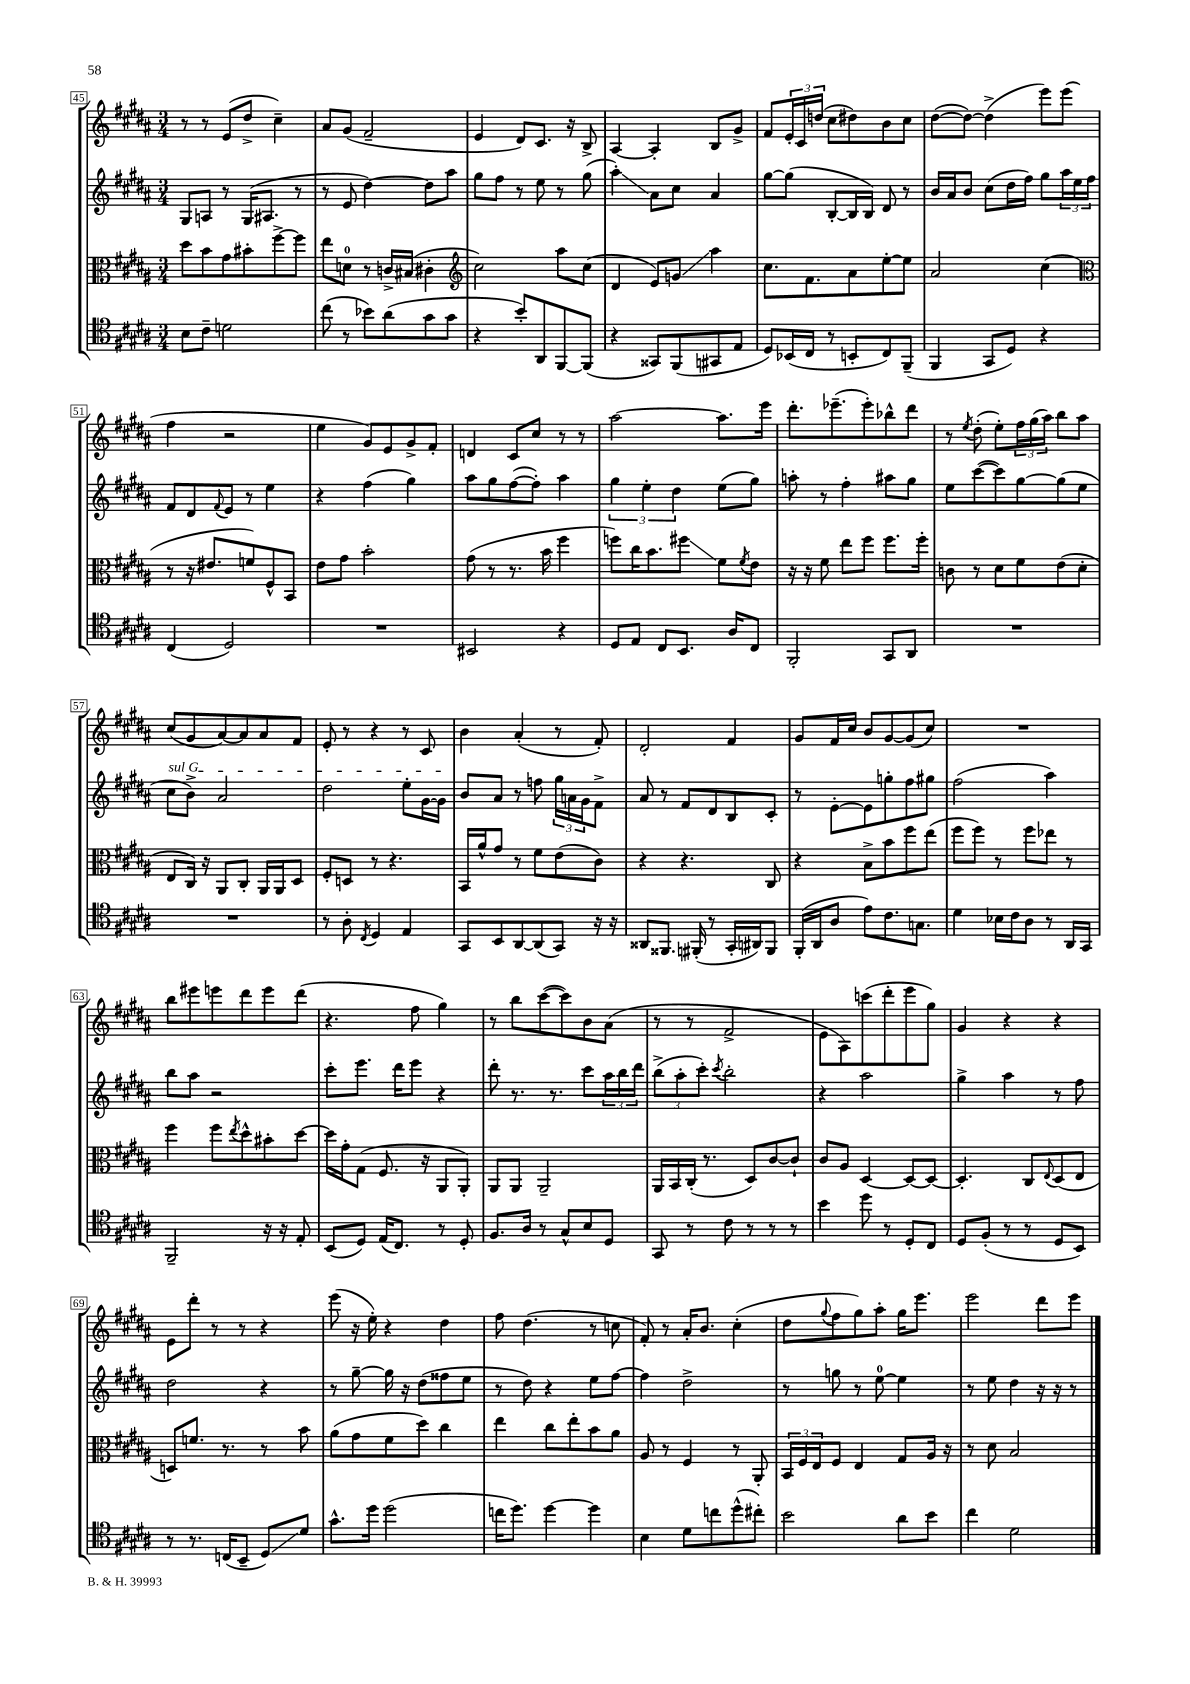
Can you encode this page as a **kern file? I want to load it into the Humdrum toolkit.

**kern	**kern	**kern	**kern
*staff4	*staff3	*staff2	*staff1
*clefC4	*clefC3	*clefG2	*clefG2
*k[f#c#g#d#a#]	*k[f#c#g#d#a#]	*k[f#c#g#d#a#]	*k[f#c#g#d#a#]
*M3/4	*M3/4	*M3/4	*M3/4
8B\L	8dd#\L	8G#/L	8r
8c#~\J	8b\	8A/J	8r
2d\	8g#\	8r	(8e/L
.	8b#'\	(16G#/LK	8dd#^/J
.	.	8.A#/J	.
.	[8ff#^\	.	4cc#~\)
.	8ff#\]J	8r	.
=	=	=	=
(8cc#\	8ee\L	8r	8a#/L
8r	8d\J	8e/	(8g#/J
8b-\L)	8r	[4dd#\)	2f#~/
(8a#\	16c^/LL	.	.
.	(16B#/JJ	.	.
8g#\	4c#'\	8dd#\]L	.
8g#\J	.	8aa#\J	.
=	=	=	=
*	*clefG2	*	*
4r	2cc#\)	8gg#\L	4e/
.	.	8ff#\J	.
8b'/L)	.	8r	8d#/L)
8AA#/	.	8ee\	8.c#/J
[8FF#/	8aa#\L	8r	.
.	.	.	16r
(8FF#/]J	(8cc#\J	(8gg#\	8B^/
=	=	=	=
4r	4d#/	4aa#'\)	[4A#/
8GG##/L)	8e/L)	8a#\L	4A#'/]
(8FF#/	8g/J	8cc#\J	.
8GG#/	4aa#\	4a#/	8B/L
8E/J	.	.	8g#^/J
=	=	=	=
8D#/L)	8.cc#\L	[8gg#\L	8f#/L
(16BB-/L	.	(8gg#\]J	24e'/L
.	.	.	24c#/
16C#/JJ	8.f#\	.	.
.	.	.	(24dd/JJ
8r	.	[8B'/L	8cc#\L
8BB'/L	8a#\	16B/]L	8dd#\)
.	.	16B/JJ)	.
8C#/)	[8ee'\	8d#/	8b\
(8FF#~/J	8ee\]J	8r	8cc#\J
=	=	=	=
4FF#/	2a#/	16b/LL	([8dd#\L
.	.	16a#/J	.
.	.	8b/J	8dd#\_J)
8GG#/L	.	(8cc#\L	(4dd#^\]
8D#/J)	.	16dd#\L	.
.	.	16ff#\JJ)	.
4r	(4cc#\	8gg#\L	8eee\L)
.	.	24aa#\L	(8eee\J
.	.	24ee\	.
.	.	24ff#\JJ	.
=	=	=	=
*	*clefC3	*	*
(4C#/	8r	8f#/L	4ff#\
.	16r	8d#/	.
.	8.e#/L	.	.
.	.	8qqf#/	.
2D#/)	.	8e/J	2r
.	8f/)	8r	.
.	8F#^^/	4ee\	.
.	8BB/J	.	.
=	=	=	=
2.r	8e\L	4r	4ee\
.	8g#\J	.	.
.	2b'\	(4ff#\	8g#/L)
.	.	.	8e/
.	.	4gg#\)	8g#^/
.	.	.	8f#'/J
=	=	=	=
2BB#/	(8g#\	8aa#\L	4d/
.	8r	8gg#\	.
.	8.r	([8ff#\	8c#/L
.	.	8ff#'\]J)	8cc#/J
.	16b\	.	.
4r	4ff#\	4aa#\	8r
.	.	.	8r
=	=	=	=
8D#/L	8ff\L)	6gg#\	[2aa#\
8E/J	16cc#\K	.	.
.	.	6ee'\	.
.	8.b\	.	.
8C#/L	.	.	.
.	.	6dd#\	.
8.BB/J	8ff#\J	.	.
.	8f#\L	(8ee\L	8.aa#\]L
16A#/LK	.	.	.
.	8qf#/	.	.
8C#/J	8e\J	8gg#\J)	.
.	.	.	16eee\Jk
=	=	=	=
2FF#'/	16r	8aa'\	8.ddd#'\L
.	16r	.	.
.	8f#\	8r	.
.	.	.	(8.eee-~\
.	8ee\L	4ff#'\	.
.	8ff#\J	.	8eee-'\)
8GG#/L	8.ff#\L	8aa#\L	8bb-^^\
8AA#/J	.	8gg#\J	8ddd#\J
.	16ff#'\Jk	.	.
=	=	=	=
2.r	8c\	8ee\L	8r
.	.	.	8qee/
.	8r	([8ccc#\	(8dd#'\
.	8d#\L	8ccc#\])	8ee'\L)
.	8f#\	[8gg#\	24ff#\L
.	.	.	(24gg#\
.	.	.	24aa#\JJ)
.	(8e\	(8gg#\]	8bb\L
.	8d#'\J	8ee\J	8aa#\J
=	=	=	=
2.r	8E/L	8cc#\L	(8cc#/L
.	16C#/Jk)	8b^\J)	8g#/
.	16r	.	.
.	8AA#/L	2a#/	[8a#/)
.	8C#'/J	.	8a#/]
.	16AA#/LL	.	8a#/
.	16AA#/J	.	.
.	8D#/J	.	8f#/J
=	=	=	=
8r	8F#'/L	2dd#\	8e'/
8A#'\	8D/J	.	8r
8qC#/	.	.	.
4D#/	8r	.	4r
.	4.r	.	.
4E/	.	8ee'\L	8r
.	.	[16g#\L	8c#/
.	.	16g#\]JJ	.
=	=	=	=
8GG#/L	16BB/LL	8b/L	4b\
.	16a#^^/J	.	.
8BB/	8g#/J	8a#/J	.
[8AA#/	8r	8r	(4a#'/
(8AA#/]	8f#\L	8ff\	.
8GG#/J)	(8e\	24gg#\LL	8r
.	.	24a\	.
.	.	24g#\J	.
16r	8c#\J)	8f#^\J	8f#'/)
16r	.	.	.
=	=	=	=
8AA##/L	4r	8a#/	2d#'/
8.FF##/J	.	8r	.
.	4.r	8f#/L	.
(16FF#'/	.	.	.
8r	.	8d#/	.
16GG#'/LL	.	8B/	4f#/
16AA#/J)	.	.	.
8FF#/J	8C#/	8c#'/J	.
=	=	=	=
(16FF#'/LL	4r	8r	8g#/L
16AA#/J	.	.	.
8A#/J	.	[8e'\L	16f#/L
.	.	.	16cc#/JJ
8e\L)	8B^\L	8e\]	8b/L
8.c#\	8b\	8gg'\	[8g#/
.	8ff#\	8ff#\	(8g#/]
8.G\J	.	.	.
.	(8ee\J	8gg#\J	8cc#/J)
=	=	=	=
4d#\	8ff#\L	(2ff#\	2.r
.	8ff#\J)	.	.
16B-\LL	8r	.	.
16c#\J	.	.	.
8A#\J	8ff#\L	.	.
8r	8ee-\J	4aa#\)	.
16AA#/LL	8r	.	.
16GG#/JJ	.	.	.
=	=	=	=
2FF#~/	4ff#\	8bb\L	8bb\L
.	.	8aa#\J	8eee#\
.	8ff#\L	2r	8eee\
.	8qee/	.	.
.	8dd#^^\	.	8ddd#\
16r	8b#'\	.	8eee\
16r	.	.	.
8E'/	[8dd#\J	.	(8ddd#\J
=	=	=	=
(8BB/L	16dd#\]LL	8ccc#'\L	4.r
.	16g#'\J	.	.
8D#/J)	(8G#\J	8.eee\J	.
(16E/LK	8.F#/	.	.
8.C#/J)	.	16ddd#\LK	.
.	.	8eee\J	8ff#\
.	16r	.	.
8r	8AA#/L	4r	4gg#\)
8D#'/	8AA#'/J)	.	.
=	=	=	=
8.F#/L	8AA#/L	8ddd#'\	8r
.	8AA#/J	8.r	8bb\L
16A#/Jk	.	.	.
8r	2AA#~/	.	([8ccc#\
.	.	8.r	.
8G#^^/L	.	.	8ccc#\])
8B/	.	8ccc#\L	8b\
8D#/J	.	24aa#\L	(8a#\J
.	.	24bb\	.
.	.	24ddd#\JJ	.
=	=	=	=
8GG#/	16AA#/LL	(12bb^\L	8r
.	16BB/	.	.
.	.	12aa#'\	.
8r	(16C#'/JJ	.	8r
.	.	12ccc#'\J)	.
.	8.r	.	.
.	.	8qccc#/	.
8c#\	.	2bb'\	2f#^/
8r	8D#/L)	.	.
8r	[8c#/	.	.
8r	8c#`/]J	.	.
=	=	=	=
4b\	8c#/L	4r	8e\L
.	8A#/J	.	8A#\)
8dd#\	[4D#/	2aa#\	(8ccc\
8r	.	.	8ddd#'\
8D#'/L	8D#/_L	.	8eee\
8C#/J	8D#/_J	.	8gg#\J)
=	=	=	=
8D#/L	4.D#'/]	4gg#^\	4g#/
(8F#'/J	.	.	.
8r	.	4aa#\	4r
8r	8C#/L	.	.
.	8qqE/	.	.
8D#/L	(8D#/	8r	4r
8BB/J)	8E/J	8ff#\	.
=	=	=	=
8r	8D/L)	2dd#\	8e\L
8.r	8.f/J	.	8ddd#'\J
.	.	.	8r
(16C/LK	8.r	.	.
8BB~/J	.	.	8r
8D#/L)	8r	4r	4r
8d#/J	8b\	.	.
=	=	=	=
8.g#^^\L	(8a#\L	8r	(8eee\
.	8g#\	[8gg#~\	16r
16dd#\Jk	.	.	16ee'\)
(2dd#\	8f#\	16gg#\]	4r
.	.	16r	.
.	8dd#\J)	(8dd#\L	.
.	4cc#\	8ff##\	4dd#\
.	.	8ee\J	.
=	=	=	=
16cc\LK	4ee\	8r	8ff#\
8.dd#\J)	.	.	.
.	.	8dd#\)	(4.dd#\
[4dd#\	8cc#\L	4r	.
.	8ee'\	.	.
4dd#\]	8b\	8ee\L	8r
.	8a#\J	[8ff#\J	8cc\
=	=	=	=
4B\	8A#/	4ff#\]	8f#'/)
.	8r	.	8r
8d#\L	4F#/	2dd#^\	16a#'/LK
.	.	.	8.b/J
8cc\	.	.	.
(8dd#^^\	8r	.	(4cc#'\
8cc#'\J)	8AA#'/	.	.
=	=	=	=
2b\	24BB/LL	8r	8dd#\L
.	24F#/	.	.
.	24E/J	.	.
.	.	.	8qqgg#/
.	8F#/J	8gg\	8ff#\
.	4E/	8r	8gg#\)
.	.	[8ee\	8aa#'\J
8a#\L	8G#/L	4ee\]	16gg#\LK
.	.	.	8.eee\J
8b\J	16A#/Jk	.	.
.	16r	.	.
=	=	=	=
4cc#\	8r	8r	2eee\
.	8d#\	8ee\	.
2d#\	2B/	4dd#\	.
.	.	16r	8ddd#\L
.	.	16r	.
.	.	8r	8eee\J
==	==	==	==
*-	*-	*-	*-
